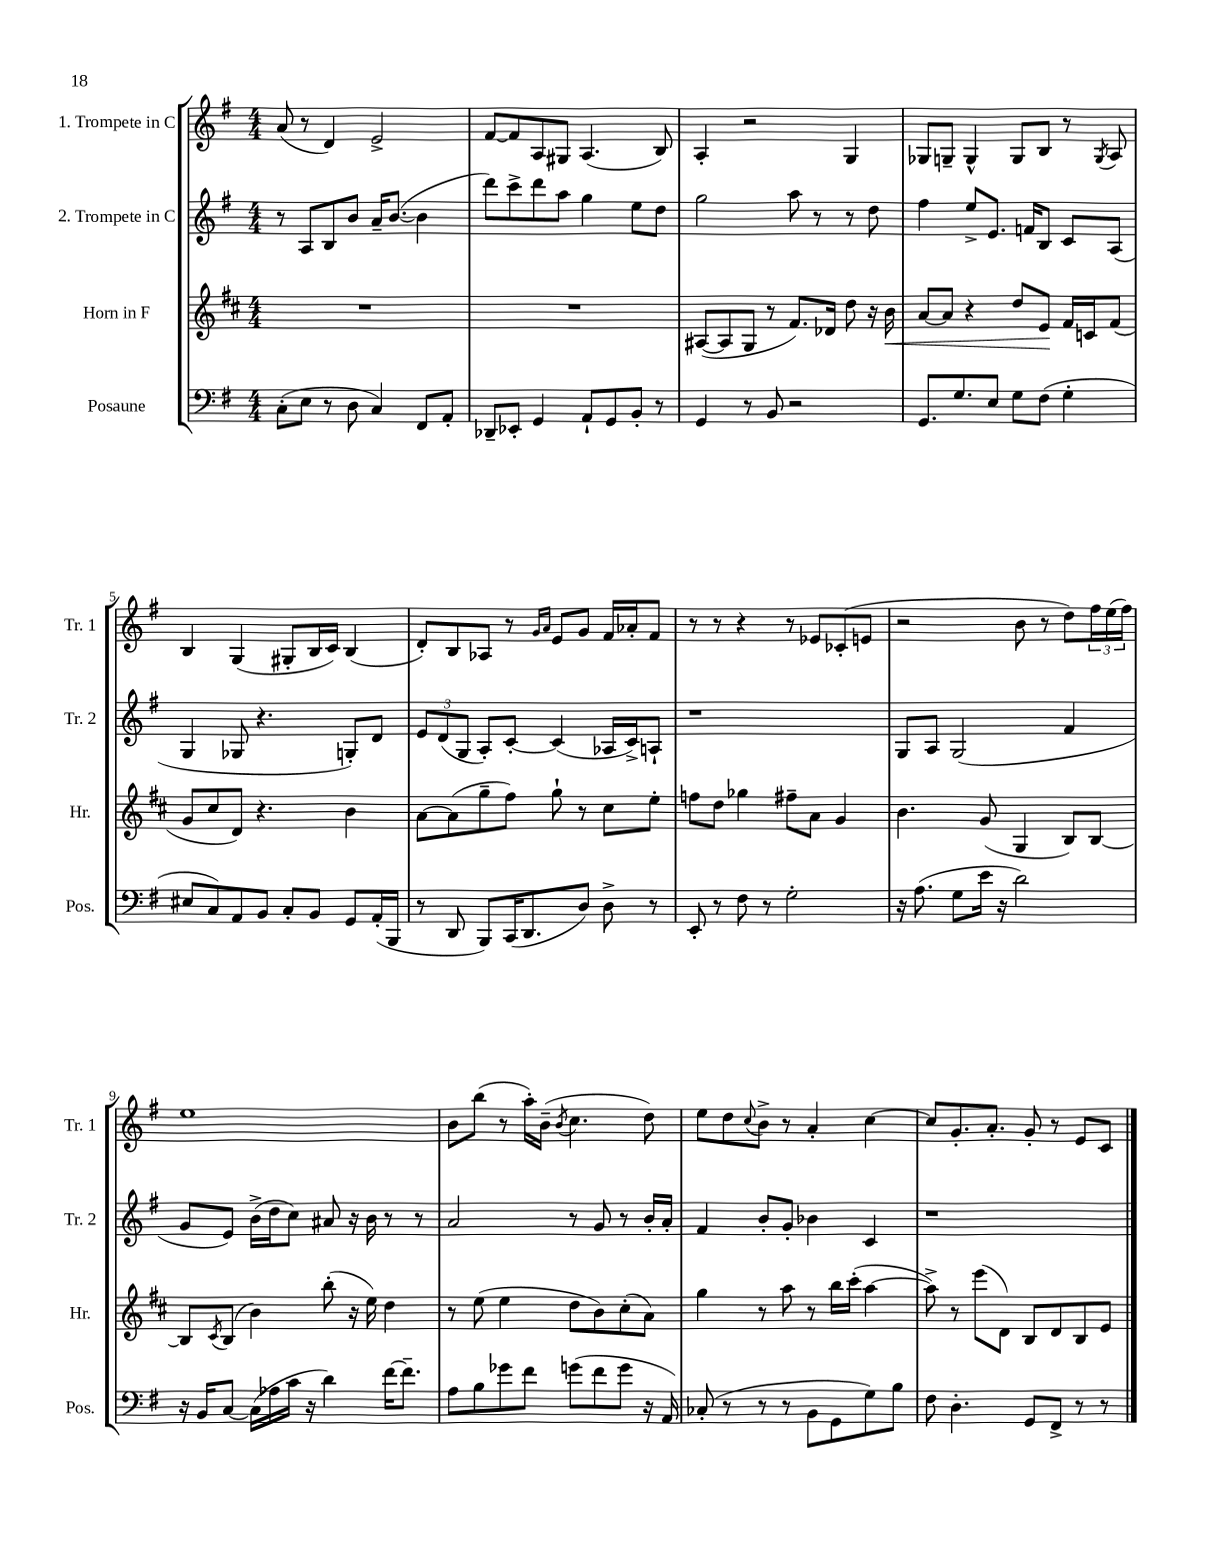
<<
\new StaffGroup <<
\new Staff = "s0" \with { instrumentName = "1. Trompete in C" shortInstrumentName = "Tr. 1" } {
    \clef treble \key g \major \numericTimeSignature \time 4/4
    a'8( r8 d'4) e'2-> |
    fis'8~ fis'8 a8 gis8 a4.( b8) |
    a4-. r2 g4 |
    ges8 g8-- g4-^ g8 b8 r8 \acciaccatura { g8 } a8 |
    b4 g4( gis8-. b16 c'16) b4( |
    d'8-.) b8 aes8 r8 \grace { g'16 a'16 } e'8 g'8 fis'16 aes'16-. fis'8 |
    r8 r8 r4 r8 ees'8 ces'8-.( e'8 |
    r2 b'8 r8 d''8) \tuplet 3/2 { fis''16 e''16( fis''16) } |
    e''1 |
    b'8 b''8( r8 a''16-.) b'16--( \acciaccatura { b'8 } c''4. d''8) |
    e''8 d''8 \appoggiatura { c''8 } b'8-> r8 a'4-. c''4~ |
    c''8 g'8.-. a'8.-. g'8-. r8 e'8 c'8 \bar "|." |
}
\new Staff = "s1" \with { instrumentName = "2. Trompete in C" shortInstrumentName = "Tr. 2" } {
    \clef treble \key g \major \numericTimeSignature \time 4/4
    r8 a8 b8 b'8 a'16-- b'8.~( b'4 |
    d'''8) c'''8-> d'''8 a''8 g''4 e''8 d''8 |
    g''2 a''8 r8 r8 d''8 |
    fis''4 e''8-> e'8. f'16 b8 c'8 a8( |
    g4 ges8 r4. g8-.) d'8 |
    \tuplet 3/2 { e'8 d'8( g8 } a8-.) c'8~-. c'4( aes16 c'16->) a8-! |
    r1 |
    g8 a8 g2( fis'4 |
    g'8 e'8) b'16->( d''16 c''8) ais'8 r16 b'16 r8 r8 |
    a'2 r8 g'8 r8 b'16-. a'16-. |
    fis'4 b'8-. g'8-. bes'4 c'4 |
    r1 \bar "|." |
}
\new Staff = "s2" \with { instrumentName = "Horn in F" shortInstrumentName = "Hr." } {
    \clef treble \key d \major \numericTimeSignature \time 4/4
    R1 |
    R1 |
    ais8~( ais8 g8 r8 fis'8.) des'16 d''8 r16 b'16\< |
    a'8~ a'8 r4 d''8 e'8\! fis'16 c'16 fis'8( |
    g'8 cis''8 d'8) r4. b'4 |
    a'8~ a'8( g''8-- fis''8) g''8-! r8 cis''8 e''8-. |
    f''8 d''8 ges''4 fis''8-- a'8 g'4 |
    b'4. g'8( g4 b8) b8~ |
    b8 \acciaccatura { cis'8 } b8( b'4) b''8-.( r16 e''16) d''4 |
    r8 e''8( e''4 d''8 b'8) cis''8-.( a'8) |
    g''4 r8 a''8 r8 b''16 cis'''16-.( a''4~ |
    a''8->) r8 e'''8( d'8) b8 d'8 b8 e'8 \bar "|." |
}
\new Staff = "s3" \with { instrumentName = "Posaune" shortInstrumentName = "Pos." } {
    \clef bass \key g \major \numericTimeSignature \time 4/4
    c8-.( e8 r8 d8 c4) fis,8 a,8-. |
    des,8-- ees,8-. g,4 a,8-! g,8 b,8-. r8 |
    g,4 r8 b,8 r2 |
    g,8. g8. e8 g8 fis8( g4-. |
    eis8 c8) a,8 b,8 c8-. b,8 g,8 a,16-.( b,,16 |
    r8 d,8 b,,8) c,16( d,8. d8) d8-> r8 |
    e,8-. r8 fis8 r8 g2-. |
    r16 a8.( g8 e'16 r16 d'2) |
    r16 b,16 c8~ c16( aes16 c'16 r16 d'4) fis'16~ fis'8.-- |
    a8 b8 ges'8 fis'8 g'8( fis'8 g'8 r16 a,16) |
    ces8-.( r8 r8 r8 b,8 g,8 g8) b8 |
    fis8 d4.-. g,8 fis,8-> r8 r8 \bar "|." |
}
>>
>>
